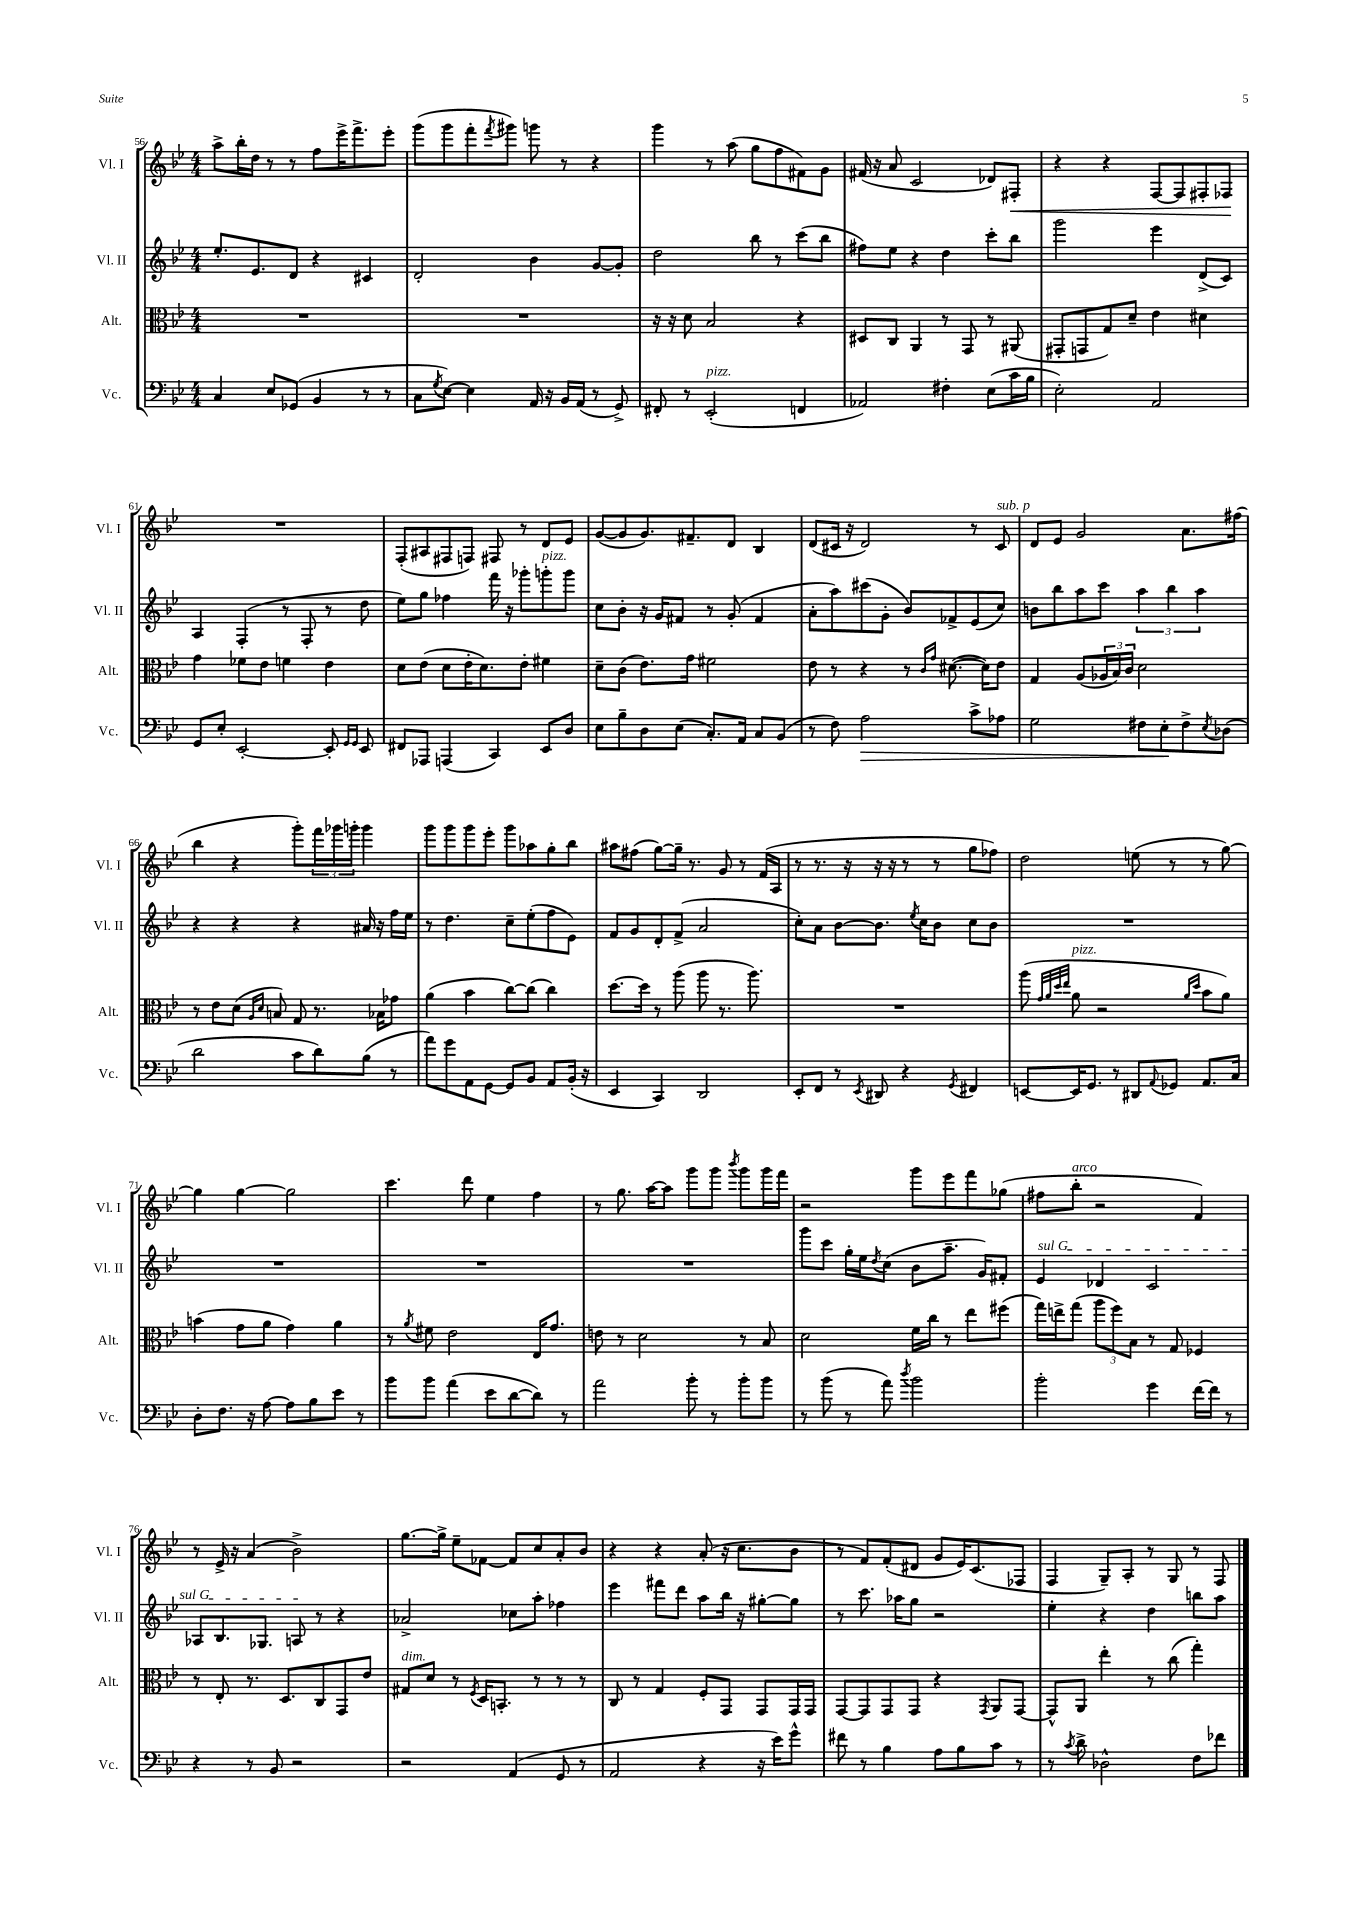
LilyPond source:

<<
\new StaffGroup <<
\new Staff = "s0" \with { instrumentName = "Vl. I" shortInstrumentName = "Vl. I" } {
    \clef treble \key bes \major \numericTimeSignature \time 4/4
    a''8-> bes''16-. d''16 r8 r8 f''8 ees'''16-> f'''8.-> ees'''8-. |
    g'''8( g'''8 f'''8-. \acciaccatura { f'''8 } gis'''8) g'''8 r8 r4 |
    g'''4 r8 a''8( g''8 f''8 fis'8) g'8 |
    fis'16( r16 a'8 c'2 des'8) fis8-.\< |
    r4 r4 f8~ f8 fis8-. fes8\! |
    R1 |
    f8-.( ais8 fis8 f8) fis8 r8 d'8 ees'8 |
    g'8~( g'8 g'8.) fis'8.-- d'8 bes4 |
    d'8( cis'16 r16 d'2) r8 cis'8^\markup { \italic "sub. p" } |
    d'8 ees'8 g'2 a'8. fis''16( |
    bes''4 r4 g'''8-.) \tuplet 3/2 { f'''16 ges'''16 g'''16-. } g'''4 |
    g'''8 g'''8 g'''8 ees'''8-. g'''8 aes''8 g''8-. bes''8 |
    ais''8 fis''8( g''8~) g''16-- r8. g'8 r8 f'16( a16 |
    r8 r8. r16 r16 r16 r8 r8 g''8 fes''8) |
    d''2 e''8( r8 r8 g''8~) |
    g''4 g''4~ g''2 |
    c'''4. d'''8 ees''4 f''4 |
    r8 g''8. a''16~ a''8 g'''8 g'''8 \acciaccatura { bes'''8 } g'''8 g'''16 f'''16 |
    r2 g'''8 ees'''8 f'''8 ges''8( |
    fis''8 bes''8-.^\markup { \italic "arco" } r2 f'4) |
    r8 ees'16-> r16 a'4( bes'2->) |
    g''8.~ g''16-> ees''8-- fes'8~ fes'8 c''8 a'8-. bes'8 |
    r4 r4 a'8-.( r16 c''8. bes'8 |
    r8 f'8) f'8-.( dis'8 g'8 ees'16) c'8.( fes8 |
    f4 g8--) a8-. r8 g8 r8 f8 \bar "|." |
}
\new Staff = "s1" \with { instrumentName = "Vl. II" shortInstrumentName = "Vl. II" } {
    \clef treble \key bes \major \numericTimeSignature \time 4/4
    ees''8.-. ees'8. d'8 r4 cis'4 |
    d'2-. bes'4 g'8~ g'8-. |
    d''2 bes''8 r8 c'''8( bes''8 |
    fis''8) ees''8 r4 d''4 c'''8-. bes''8 |
    g'''2 ees'''4 d'8->( c'8) |
    a4 f4-.( r8 f8-. r8 d''8 |
    ees''8) g''8 fes''4 f'''16 r16 ges'''8-. g'''8-.^\markup { \italic "pizz." } g'''8 |
    c''8 bes'8-. r16 g'16 fis'8 r8 g'8-.( fis'4 |
    a'8-. a''8) cis'''8( g'8-. bes'8) fes'8-> ees'8( c''8) |
    b'8 bes''8 a''8 c'''8 \tuplet 3/2 { a''4 bes''4 a''4 } |
    r4 r4 r4 ais'16 r16 f''16 ees''16 |
    r8 d''4. c''8-- ees''8-.( f''8 ees'8) |
    f'8 g'8 d'8-. f'8->( a'2 |
    c''8-.) a'8 bes'8~ bes'8. \acciaccatura { ees''8 } c''16 bes'8 c''8 bes'8 |
    R1 |
    R1 |
    R1 |
    R1 |
    g'''8 c'''8 g''16-. ees''16 \acciaccatura { d''8 } c''8( bes'8 a''8.-- g'16) fis'8-. |
    \once \override TextSpanner.bound-details.left.text = \markup { \italic "sul G" } ees'4\startTextSpan des'4 c'2 |
    aes8 bes8. ges8. a8\stopTextSpan r8 r4 |
    aes'2-> ces''8 a''8-. fes''4 |
    ees'''4 fis'''8 d'''8 a''8 bes''16 r16 gis''8~-. gis''8 |
    r8 c'''8. aes''16 g''8 r2 |
    ees''4-. r4 d''4 b''8 a''8 \bar "|." |
}
\new Staff = "s2" \with { instrumentName = "Alt." shortInstrumentName = "Alt." } {
    \clef alto \key bes \major \numericTimeSignature \time 4/4
    R1 |
    R1 |
    r16 r16 d'8 bes2 r4 |
    dis8 c8 a,4 r8 g,8 r8 ais,8( |
    gis,8-. g,8 g8) d'8-- ees'4 dis'4 |
    g'4 fes'8 ees'8 f'4 ees'4 |
    d'8 ees'8( d'8 ees'16-. d'8.) ees'8-. fis'4 |
    d'8-- c'8( ees'8.) g'16 fis'2 |
    ees'8 r8 r4 r8 \grace { c'16 g'16 } dis'8.~( dis'16) ees'8 |
    g4 a8( \tuplet 3/2 { aes16 bes16) c'16 } d'2 |
    r8 ees'8 d'8( \grace { a16 d'16 } b8) g8 r8. bes16 ges'8 |
    a'4( bes'4 c''8~) c''8( c''4) |
    d''8.~ d''16 r8 a''8( a''8 r8. a''8.) |
    R1 |
    a''8( \grace { g'32 a'32 d''32 ees''32 } a'8^\markup { \italic "pizz." } r2 \grace { a'16 d''16 } bes'8 a'8) |
    b'4( g'8 a'8 g'4) a'4 |
    r8 \acciaccatura { a'8 } fis'8 ees'2 ees16 g'8. |
    e'8 r8 d'2 r8 bes8 |
    d'2 f'16 c''16 r8 ees''8 fis''8( |
    g''16) e''16-> g''8( \tuplet 3/2 { a''8 f''8) bes8 } r8 g8 fes4 |
    r8 ees8-. r8. d8. c8 g,8 ees'8 |
    gis8^\markup { \italic "dim." } d'8 r8 \acciaccatura { f8 } d16 b,8.-. r8 r8 r8 |
    c8 r8 g4 f8-. g,8 g,8 g,16 g,16 |
    g,8~ g,8 g,8 g,8 r4 \acciaccatura { g,8 } a,8 g,8~ |
    g,8-^ a,8 ees''4-. r8 c''8( g''4-.) \bar "|." |
}
\new Staff = "s3" \with { instrumentName = "Vc." shortInstrumentName = "Vc." } {
    \clef bass \key bes \major \numericTimeSignature \time 4/4
    c4 ees8 ges,8( bes,4 r8 r8 |
    c8 \acciaccatura { g8 } ees8~) ees4 a,16 r16 bes,16 a,16( r8 g,8->) |
    fis,8-. r8 ees,2-.^\markup { \italic "pizz." }( f,4 |
    aes,2) fis4-. ees8( c'16 bes16 |
    ees2-.) a,2 |
    g,8 ees8-. ees,2~-. ees,8-. \grace { g,16 g,16 } ees,8 |
    fis,8 aes,,8 a,,4( c,4) ees,8 d8 |
    ees8 bes8-- d8 ees8( c8.-.) a,16 c8 bes,8( |
    r8 f8) a2\> c'8-> aes8 |
    g2 fis8 ees8-.\! fis8-> \acciaccatura { ees8 } des8( |
    d'2 c'8 d'8) bes8( r8 |
    a'8) g'8 a,8 g,8~ g,8 bes,8 a,8 bes,16-.( r16 |
    ees,4 c,4) d,2 |
    ees,8-. f,8 r8 \acciaccatura { ees,8 } dis,8 r4 \acciaccatura { g,8 } fis,4 |
    e,8~ e,16 g,8. r8 dis,8 \appoggiatura { a,8 } ges,8 a,8. c16 |
    d8-. f8. r16 a8~ a8 bes8 ees'8 r8 |
    bes'8 bes'8 a'4( ees'8 d'8~ d'8) r8 |
    a'2 bes'8-. r8 bes'8-. bes'8 |
    r8 bes'8( r8 a'8) \acciaccatura { d''8 } bes'2 |
    bes'2-. g'4 f'16~ f'16 r8 |
    r4 r8 bes,8 r2 |
    r2 a,4( g,8 r8 |
    a,2 r4 r16 ees'16) g'8-^ |
    fis'8 r8 bes4 a8 bes8 c'8 r8 |
    r8 \acciaccatura { c'8 } d'8-> des2-^ f8 fes'8 \bar "|." |
}
>>
>>
\layout { \context { \Score currentBarNumber = #56 } }
